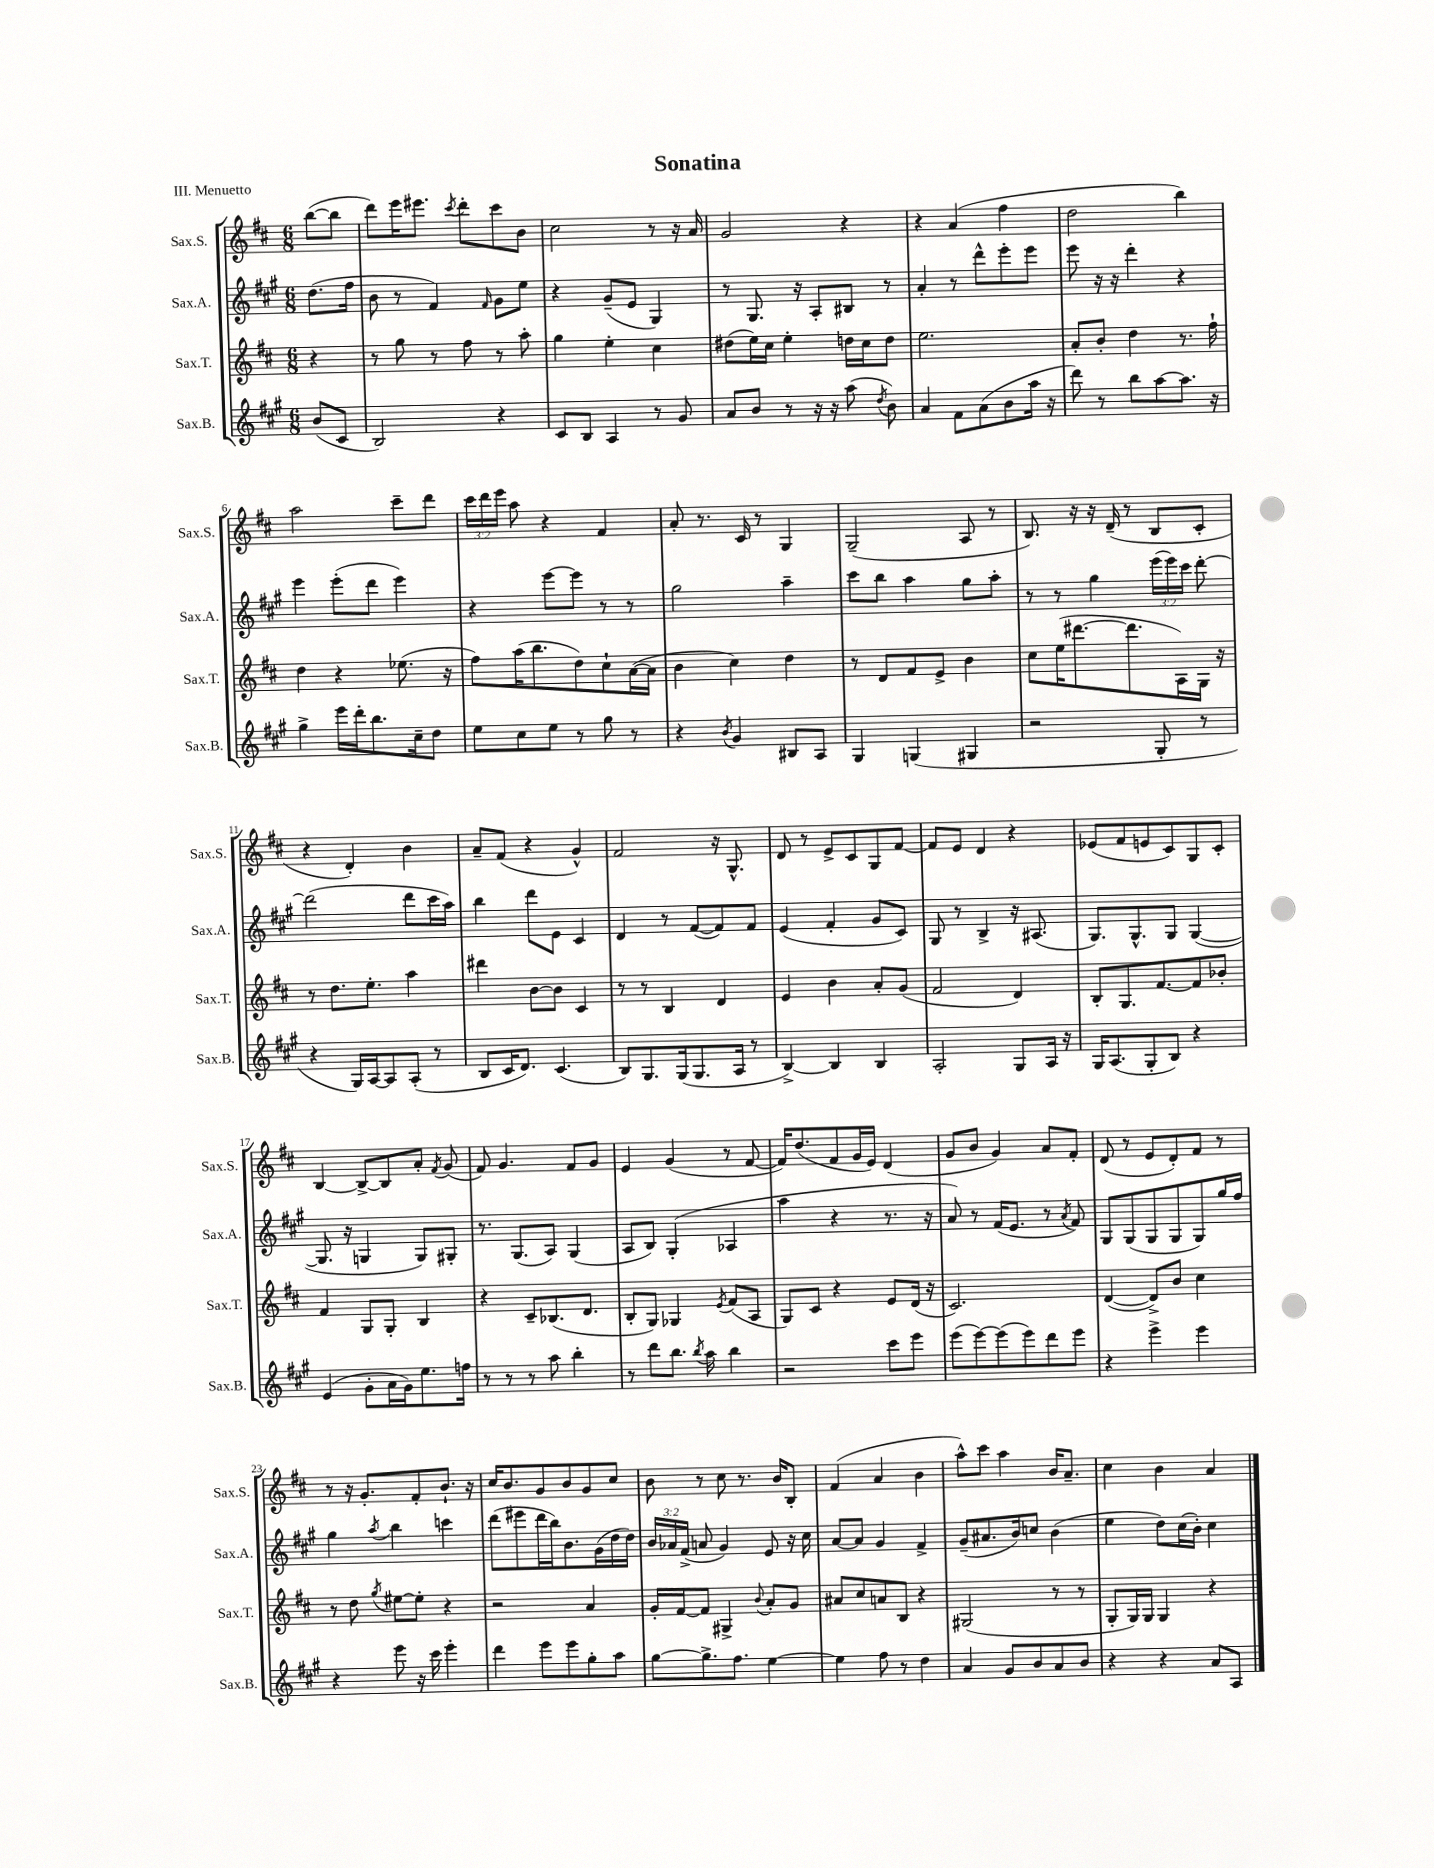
\header { title = "Sonatina" piece = "III. Menuetto" }
<<
\new StaffGroup <<
\new Staff = "s0" \with { instrumentName = "Sax.S." shortInstrumentName = "Sax.S." } {
    \clef treble \key d \major \numericTimeSignature \time 6/8 \override Staff.TupletNumber.text = #tuplet-number::calc-fraction-text \partial 4
    \autoBeamOff b''8[~( b''8] |
    d'''8[) e'''16 eis'''8.] \acciaccatura { cis'''8 } d'''8[-. cis'''8 b'8] |
    cis''2 r8 r16 a'16 |
    g'2 r4 |
    r4 a'4( fis''4 |
    d''2 b''4) |
    a''2 cis'''8[-- d'''8] |
    \tuplet 3/2 { cis'''16[ d'''16 e'''16] } a''8 r4 fis'4 |
    a'8-. r8. cis'16 r8 g4 |
    g2--( a8 r8 |
    b8.) r16 r16 d'16--( r8 b8[ cis'8]-. |
    r4 d'4-.) b'4 |
    a'8[-- fis'8]( r4 g'4-^) |
    fis'2 r16 g8.-^ |
    d'8 r8 e'8[-> cis'8 g8 fis'8]~ |
    fis'8[ e'8] d'4 r4 |
    ees'8[( fis'8 e'8 cis'8) g8 cis'8]-. |
    b4~ b8[~-> b8 a'8]-. \acciaccatura { fis'8 } g'8( |
    fis'8) g'4. fis'8[ g'8] |
    e'4 g'4( r8 fis'8~ |
    fis'16[) d''8.( fis'8 g'16 e'16]) d'4( |
    g'8[ b'8] g'4) a'8[ fis'8]-. |
    d'8( r8 e'8[ d'8-.) fis'8] r8 |
    r8 r16 g'8.[-. fis'8-. b'8.]-! r16 |
    cis''16[ b'8. g'8 b'8 g'8 cis''8] |
    b'8 r8 cis''8 r8. b'16[ b8]-. |
    fis'4( a'4 b'4 |
    a''8[-^) cis'''8] a''4 b'16[ a'8.]-- |
    cis''4 b'4 a'4 \bar "|." |
}
\new Staff = "s1" \with { instrumentName = "Sax.A." shortInstrumentName = "Sax.A." } {
    \clef treble \key a \major \numericTimeSignature \time 6/8 \override Staff.TupletNumber.text = #tuplet-number::calc-fraction-text \partial 4
    \autoBeamOff d''8.[( fis''16] |
    b'8 r8 fis'4) \grace { fis'16 } gis'8[ e''8] |
    r4 gis'8[--( e'8] gis4) |
    r8 gis8. r16 a8[-. bis8] r8 |
    a'4-. r8 d'''8[-^ e'''8-. e'''8] |
    e'''8 r16 r16 d'''4-. r4 |
    e'''4 e'''8[-.( d'''8] e'''4) |
    r4 e'''8[~ e'''8] r8 r8 |
    gis''2 a''4-- |
    cis'''8[ b''8] a''4 gis''8[ a''8]-. |
    r8 r8 gis''4 \tuplet 3/2 { e'''16[( e'''16) cis'''16] } d'''8~-. |
    d'''2( d'''8[ cis'''16 a''16]) |
    b''4 d'''8[ e'8] cis'4 |
    d'4 r8 fis'8[~( fis'8) fis'8] |
    e'4( fis'4-. gis'8[ cis'8]) |
    gis8 r8 b4-> r16 ais8.( |
    gis8.[) gis8.-^ gis8] gis4~( |
    gis8. r16 g4 g8[) gis8]-. |
    r8. gis8.[( a8]) gis4( |
    a8[ b8]) gis4-.( aes4 |
    a''4 r4 r8. r16 |
    a'8) r8 fis'16[( e'8.] r8 \acciaccatura { a'8 } fis'8) |
    gis8[ gis8( gis8 gis8 gis8) gis''16 fis''16] |
    gis''4 \acciaccatura { a''8 } b''4 c'''4 |
    d'''8[( eis'''8 d'''16 b''16) b'8. gis'16( d''16 d''16]) |
    \tuplet 3/2 { b'16[ aes'16 fis'16]->( } a'8 gis'4) e'8 r16 cis''16 |
    a'8[~ a'8] gis'4 fis'4-> |
    gis'8[--( ais'8. b'16) c''8] b'4( |
    e''4 d''8[) cis''16( b'16]-.) cis''4 \bar "|." |
}
\new Staff = "s2" \with { instrumentName = "Sax.T." shortInstrumentName = "Sax.T." } {
    \clef treble \key d \major \numericTimeSignature \time 6/8 \partial 4
    \autoBeamOff r4 |
    r8 g''8 r8 fis''8 r8 a''8-. |
    g''4 e''4-. cis''4 |
    dis''8[( e''16) cis''16] e''4-. d''16[ cis''16 d''8] |
    e''2. |
    a'8[-. b'8]-. d''4 r8. fis''16-! |
    d''4 r4 ees''8.( r16 |
    fis''8[) a''16( b''8. d''8) cis''8-! a'16~( a'16] |
    b'4 cis''4) d''4 |
    r8 d'8[ fis'8 e'8]-> b'4 |
    cis''8[ e''16( dis'''8.~ dis'''8. a16) g16] r16 |
    r8 d''8.[ e''8.]-. a''4 |
    dis'''4 b'8[~ b'8] cis'4 |
    r8 r8 b4 d'4 |
    e'4 b'4 a'8[-. g'8]( |
    fis'2 d'4) |
    b8[-. g8. fis'8.~ fis'8 bes'8]-. |
    fis'4 g8[ g8]-. b4 |
    r4 cis'8[-- bes8.( d'8.] |
    b8[-. g8]) ges4 \acciaccatura { e'8 } fis'8[( a8] |
    g8[) cis'8] r4 e'8[ d'16]( r16 |
    cis'2.) |
    d'4~( d'8[->) b'8] cis''4 |
    r8 d''8 \acciaccatura { g''8 } eis''8[~ eis''8]-. r4 |
    r2 a'4 |
    g'16[-. fis'16~ fis'8] gis4-> \appoggiatura { b'8 } a'8[-. g'8] |
    ais'8[ cis''8 a'8 b8] r4 |
    gis2( r8 r8 |
    g8[-. g16) g16] g4 r4 \bar "|." |
}
\new Staff = "s3" \with { instrumentName = "Sax.B." shortInstrumentName = "Sax.B." } {
    \clef treble \key a \major \numericTimeSignature \time 6/8 \partial 4
    \autoBeamOff b'8[( cis'8] |
    b2) r4 |
    cis'8[ b8] a4 r8 gis'8 |
    a'8[ b'8] r8 r16 r16 a''8( \acciaccatura { d''8 } b'8) |
    a'4 fis'8[ a'8( b'8 a''16] r16 |
    d'''8) r8 b''8[ a''8~ a''8.] r16 |
    gis''4-> e'''16[ d'''16-. b''8. cis''16-- d''8] |
    e''8[ cis''8 e''8] r8 gis''8 r8 |
    r4 \acciaccatura { b'8 } gis'4 bis8[ a8] |
    gis4 g4( gis4 |
    r2 gis8-. r8 |
    r4 gis16[) a16~ a8 a8]-.( r8 |
    b8[ cis'16 d'8.]) cis'4.( |
    b8[) gis8. gis16( gis8. a16] r8 |
    b4~->) b4 b4 |
    a2-. gis8[ a16] r16 |
    gis16[ a8.( gis8-. b8]) r4 |
    e'4( gis'8[-. a'16 gis'16) e''8. f''16] |
    r8 r8 r8 a''8 b''4-. |
    r8 d'''8[ b''8.] \acciaccatura { b''8 } a''16 b''4 |
    r2 cis'''8[ e'''8] |
    e'''8[( e'''8~) e'''8( e'''8) d'''8 e'''8] |
    r4 e'''4-> e'''4 |
    r4 e'''8 r16 cis'''16 e'''4-. |
    d'''4 e'''8[ e'''8 gis''8-. a''8] |
    gis''8[~ gis''8.-> fis''8.] e''4~ |
    e''4 fis''8 r8 d''4 |
    a'4 gis'8[ b'8 a'8 b'8] |
    r4 r4 a'8[ a8] \bar "|." |
}
>>
>>
